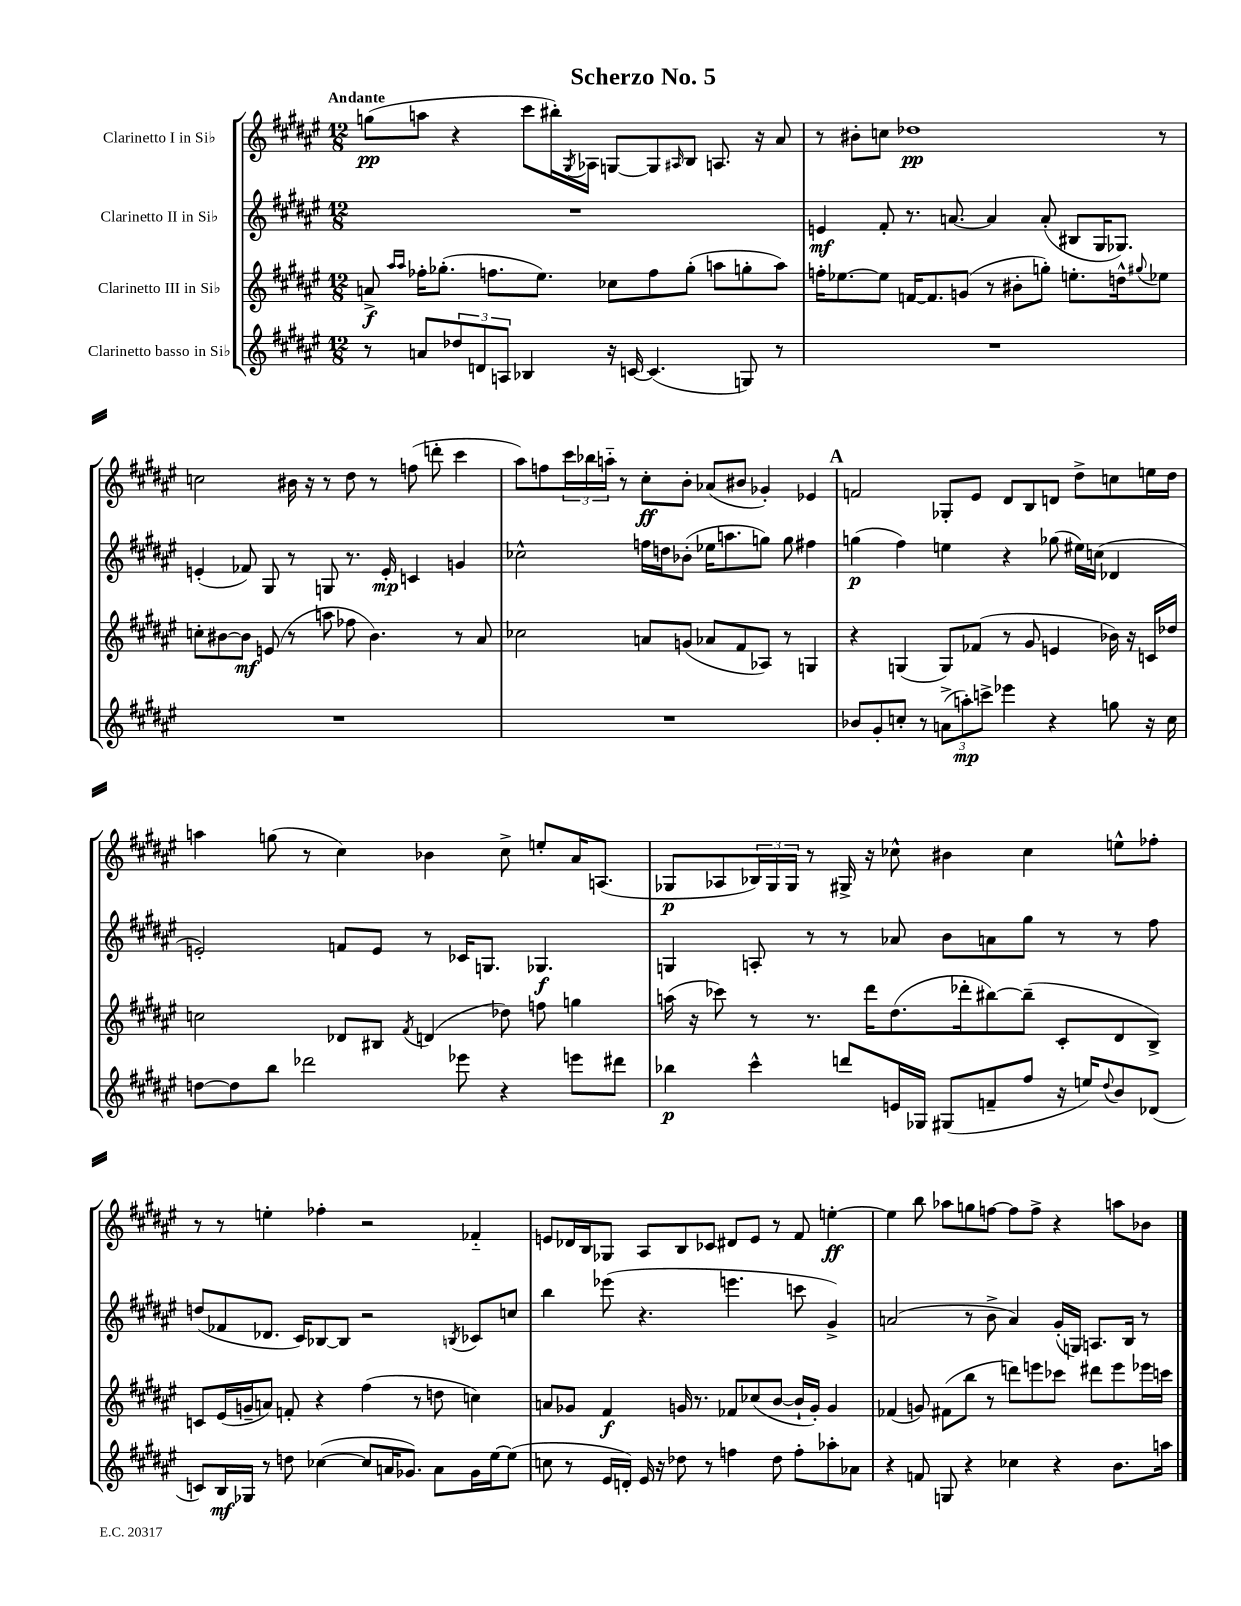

**kern	**dynam	**kern	**dynam	**kern	**dynam	**kern	**dynam
*part4	*part4	*part3	*part3	*part2	*part2	*part1	*part1
*staff4	*staff4	*staff3	*staff3	*staff2	*staff2	*staff1	*staff1
*I"Clarinetto basso in Si♭	*	*I"Clarinetto III in Si♭	*	*I"Clarinetto II in Si♭	*	*I"Clarinetto I in Si♭	*
*clefG2	*	*clefG2	*	*clefG2	*	*clefG2	*
*k[f#c#g#d#a#e#]	*	*k[f#c#g#d#a#e#]	*	*k[f#c#g#d#a#e#]	*	*k[f#c#g#d#a#e#]	*
*M12/8	*	*M12/8	*	*M12/8	*	*M12/8	*
=1	=1	=1	=1	=1	=1	=1	=1
!	!	!	!	!	!	!LO:TX:a:B:t=Andante	!
8r	.	8an^/	f	1.r	.	(8ggn\L	pp
.	.	16qqaa#/LL	.	.	.	.	.
.	.	16qqaa#/JJ	.	.	.	.	.
8an/L	.	16ff-X'\KL	.	.	.	8aan\J	.
.	.	(8.gg-X'\J	.	.	.	.	.
12dd-X/	.	.	.	.	.	4r	.
12dn/	.	.	.	.	.	.	.
.	.	8.ffn\L	.	.	.	.	.
12An/J	.	.	.	.	.	.	.
4B-X/	.	.	.	.	.	8ccc#\L	.
.	.	8.ee#\J)	.	.	.	.	.
.	.	.	.	.	.	16bb#X'\L)	.
.	.	.	.	.	.	8qG#/	.
.	.	.	.	.	.	16A-X\JJ	.
16r	.	8cc-X\L	.	.	.	[8Gn/L	.
[16cn/	.	.	.	.	.	.	.
(4.c/]	.	8ff\	.	.	.	8G/]	.
.	.	.	.	.	.	16qqA#X/	.
.	.	(8gg-'\J	.	.	.	8B/J	.
.	.	8aan\L	.	.	.	8.An/	.
8Gn/)	.	8ggn'\	.	.	.	.	.
.	.	.	.	.	.	16r	.
8r	.	8aa\J)	.	.	.	8a#/	.
=2	=2	=2	=2	=2	=2	=2	=2
1.r	.	16ffn'\KL	.	4en/	mf	8r	.
.	.	[8.ee-X\	.	.	.	.	.
.	.	.	.	.	.	8b#X'\L	.
.	.	8ee-\J]	.	8f#'/	.	8ccn\J	.
.	.	[16fn/KL	.	8.r	.	1dd-X	pp
.	.	8.f/]	.	.	.	.	.
.	.	.	.	[8.an/	.	.	.
.	.	(8gn/J	.	.	.	.	.
.	.	8r	.	4a/]	.	.	.
.	.	8b#X'\L	.	.	.	.	.
.	.	8ggn'\J)	.	(8a'/	.	.	.
.	.	8.een'\L	.	8B#X/L	.	.	.
.	.	.	.	16G#/K	.	.	.
.	.	16ddn^^\k	.	8.G-X/J)	.	.	.
.	.	8qqgg#X/	.	.	.	.	.
.	.	8ee-X\J	.	.	.	8r	.
!!LO:LB:g=z
=3	=3	=3	=3	=3	=3	=3	=3
1.r	.	8ccn'\L	.	(4en'/	.	2ccn\	.
.	.	[8b#X\	.	.	.	.	.
.	.	8b#\J]	mf	8f-X/)	.	.	.
.	.	(8en/	.	8G#/	.	.	.
.	.	8r	.	8r	.	16b#X\	.
.	.	.	.	.	.	16r	.
.	.	8aan\	.	8Gn/	.	8r	.
.	.	8ff-X\	.	8.r	.	8dd#\	.
.	.	4.b#\)	.	.	.	8r	.
.	.	.	.	16e'/	mp	.	.
.	.	.	.	4cn/	.	(8ffn\	.
.	.	.	.	.	.	8dddn'\	.
.	.	8r	.	4gn/	.	4ccc#\	.
.	.	8a#/	.	.	.	.	.
=4	=4	=4	=4	=4	=4	=4	=4
1.r	.	2cc-X\	.	2cc-X^^\	.	8aa#\L)	.
.	.	.	.	.	.	8ffn\	.
.	.	.	.	.	.	24ccc#\L	.
.	.	.	.	.	.	24bb-X\	.
.	.	.	.	.	.	24aan\JJ	.
.	.	.	.	.	.	8r	.
.	.	8an/L	.	16ffn\LL	.	8cc#'\L	ff
.	.	.	.	16ddn\J	.	.	.
.	.	(8gn/J	.	(8b-X'\J	.	8b'\J	.
.	.	8a-X/L	.	16ee-X\KL	.	(8a-X/L	.
.	.	.	.	8.aan\	.	.	.
.	.	8f#/	.	.	.	8b#X/J	.
.	.	8A-X/J)	.	8ggn\J)	.	4g-X'/)	.
.	.	8r	.	8gg\	.	.	.
.	.	4Gn/	.	4ff#X\	.	4e-X/	.
!!LO:REH:place=s1:t=A
=5	=5	=5	=5	=5	=5	=5	=5
8b-X/L	.	4r	.	(4ggn\	p	2fn/	.
8g#'/	.	.	.	.	.	.	.
8ccn'/J	.	(4Gn/	.	4ff#\)	.	.	.
8r	.	.	.	.	.	.	.
(12an^\L	.	8G/L)	.	4een\	.	8G-X'/L	.
12aan'\)	mp	.	.	.	.	.	.
.	.	(8f-X/J	.	.	.	8e#/J	.
12cccn^\J	.	.	.	.	.	.	.
4eee-X\	.	8r	.	4r	.	8d#/L	.
.	.	8g#/	.	.	.	8B/	.
4r	.	4en/	.	(8gg-X\	.	8dn/J	.
.	.	.	.	16ee#X\LL)	.	8dd#^\L	.
.	.	.	.	(16ccn\JJ	.	.	.
8ggn\	.	16b-X\)	.	4d-X/	.	8ccn\	.
.	.	16r	.	.	.	.	.
16r	.	16cn/LL	.	.	.	16een\L	.
16cc\	.	16dd-X/JJ	.	.	.	16dd#\JJ	.
!!LO:LB:g=z
=6	=6	=6	=6	=6	=6	=6	=6
[8ddn\L	.	2ccn\	.	2en'/)	.	4aan\	.
8dd\]	.	.	.	.	.	.	.
8bb\J	.	.	.	.	.	(8ggn\	.
2ddd-X\	.	.	.	.	.	8r	.
.	.	8d-X/L	.	8fn/L	.	4cc#\)	.
.	.	8B#X/J	.	8e/J	.	.	.
.	.	8qf#/	.	.	.	.	.
.	.	(4dn/	.	8r	.	4b-X\	.
8eee-X\	.	.	.	16c-X/KL	.	.	.
.	.	.	.	8.Gn/J	.	.	.
4r	.	8dd-X\)	.	.	.	8cc#^\	.
.	.	8ffn\	.	4.G-X/	f	8een'/L	.
8eeen\L	.	4ggn\	.	.	.	16a#/K	.
.	.	.	.	.	.	(8.An/J	.
8ddd#X\J	.	.	.	.	.	.	.
=7	=7	=7	=7	=7	=7	=7	=7
4bb-X\	p	(16aan\	.	4Gn/	.	8G-X/L	p
.	.	16r	.	.	.	.	.
.	.	8ccc-X\)	.	.	.	8A-X/	.
4ccc#^^\	.	8r	.	8An'/	.	24B-X/L)	.
.	.	.	.	.	.	24G-/	.
.	.	.	.	.	.	24G-/JJ	.
.	.	8.r	.	8r	.	8r	.
8dddn/L	.	.	.	8r	.	16G#X^/	.
.	.	16ddd#\KL	.	.	.	16r	.
16en/L	.	(8.dd#\	.	8a-X/	.	8cc-X^^\	.
16G-X/JJ	.	.	.	.	.	.	.
(8G#X/L	.	.	.	8b\L	.	4b#X\	.
.	.	16ddd-X'\k	.	.	.	.	.
8fn~/	.	[8bb#X\)	.	8an\	.	.	.
8ff#/J	.	(8bb#~\J]	.	8gg#\J	.	4cc-\	.
16r	.	8c#'/L	.	8r	.	.	.
16een/KL)	.	.	.	.	.	.	.
8qqdd#/	.	.	.	.	.	.	.
8b/	.	8d#/	.	8r	.	8een^^\L	.
(8d-X/J	.	8B^/J)	.	8ff#\	.	8ff-X'\J	.
!!LO:LB:g=z
=8	=8	=8	=8	=8	=8	=8	=8
8cn/L)	.	8cn/L	.	(8ddn/L	.	8r	.
16B/L	mf	(16e#/L	.	8f-X/	.	8r	.
16G-X/JJ	.	16gn~/J	.	.	.	.	.
8r	.	8an/J)	.	8.d-X/J	.	4een'\	.
8ddn\	.	8fn'/	.	.	.	.	.
.	.	.	.	16c#/KL)	.	.	.
([4cc-X\	.	4r	.	[8B-X/	.	4ff-X'\	.
.	.	.	.	8B-/J]	.	.	.
8cc-/L]	.	(4ff#\	.	2r	.	2r	.
16an/K	.	.	.	.	.	.	.
8.g-X/J)	.	.	.	.	.	.	.
.	.	8r	.	.	.	.	.
8a\L	.	8ddn\	.	.	.	.	.
.	.	.	.	8qBn/	.	.	.
16g-\L	.	4ccn\)	.	8c-X/L	.	4f-X/	.
[16ee#\J	.	.	.	.	.	.	.
(8ee#\J]	.	.	.	8ccn/J	.	.	.
=9	=9	=9	=9	=9	=9	=9	=9
8ccn\	.	8an/L	.	4bb\	.	8en/L	.
8r	.	8g-X/J	.	.	.	16d-X/L	.
.	.	.	.	.	.	16B/J	.
16e#/LL	.	4f#/	f	(8eee-X\	.	8G-X/J	.
16dn'/JJ)	.	.	.	.	.	.	.
16e#/	.	.	.	4.r	.	8A#/L	.
16r	.	.	.	.	.	.	.
8dd-X\	.	16gn/	.	.	.	8B/	.
.	.	8.r	.	.	.	.	.
8r	.	.	.	.	.	8c-X/J	.
4ffn\	.	8f-X/L	.	4.eeen\	.	8d#X/L	.
.	.	(8cc-X/	.	.	.	8e/J	.
8dd-\	.	[8b/J	.	.	.	8r	.
8ff'\L	.	16b`/LL]	.	8cccn\	.	8f#/	.
.	.	16g'/JJ)	.	.	.	.	.
8aa-X'\	.	4g/	.	4g#^/)	.	[4een'\	ff
8a-X\J	.	.	.	.	.	.	.
=10	=10	=10	=10	=10	=10	=10	=10
4r	.	(4f-X/	.	(2an/	.	4ee\]	.
8fn/	.	8gn/)	.	.	.	8bb\	.
8Gn/	.	(8f#X\L	.	.	.	8aa-X\L	.
4r	.	8bb\J	.	8r	.	8ggn\	.
.	.	8r	.	8b^\	.	[8ffn\J	.
4cc-X\	.	8dddn\L)	.	4a/)	.	8ff\L]	.
.	.	8eeen\	.	.	.	8ff^\J	.
4r	.	8ccc-X\J	.	(16g#'/LL	.	4r	.
.	.	.	.	16Gn/JJ)	.	.	.
.	.	8ddd#X\L	.	8.An/L	.	.	.
8.b\L	.	8eee\	.	.	.	8aan\L	.
.	.	.	.	16B/Jk	.	.	.
.	.	16eee-X\L	.	8r	.	8b-X\J	.
16aan\Jk	.	16cccn\JJ	.	.	.	.	.
==	==	==	==	==	==	==	==
*-	*-	*-	*-	*-	*-	*-	*-
